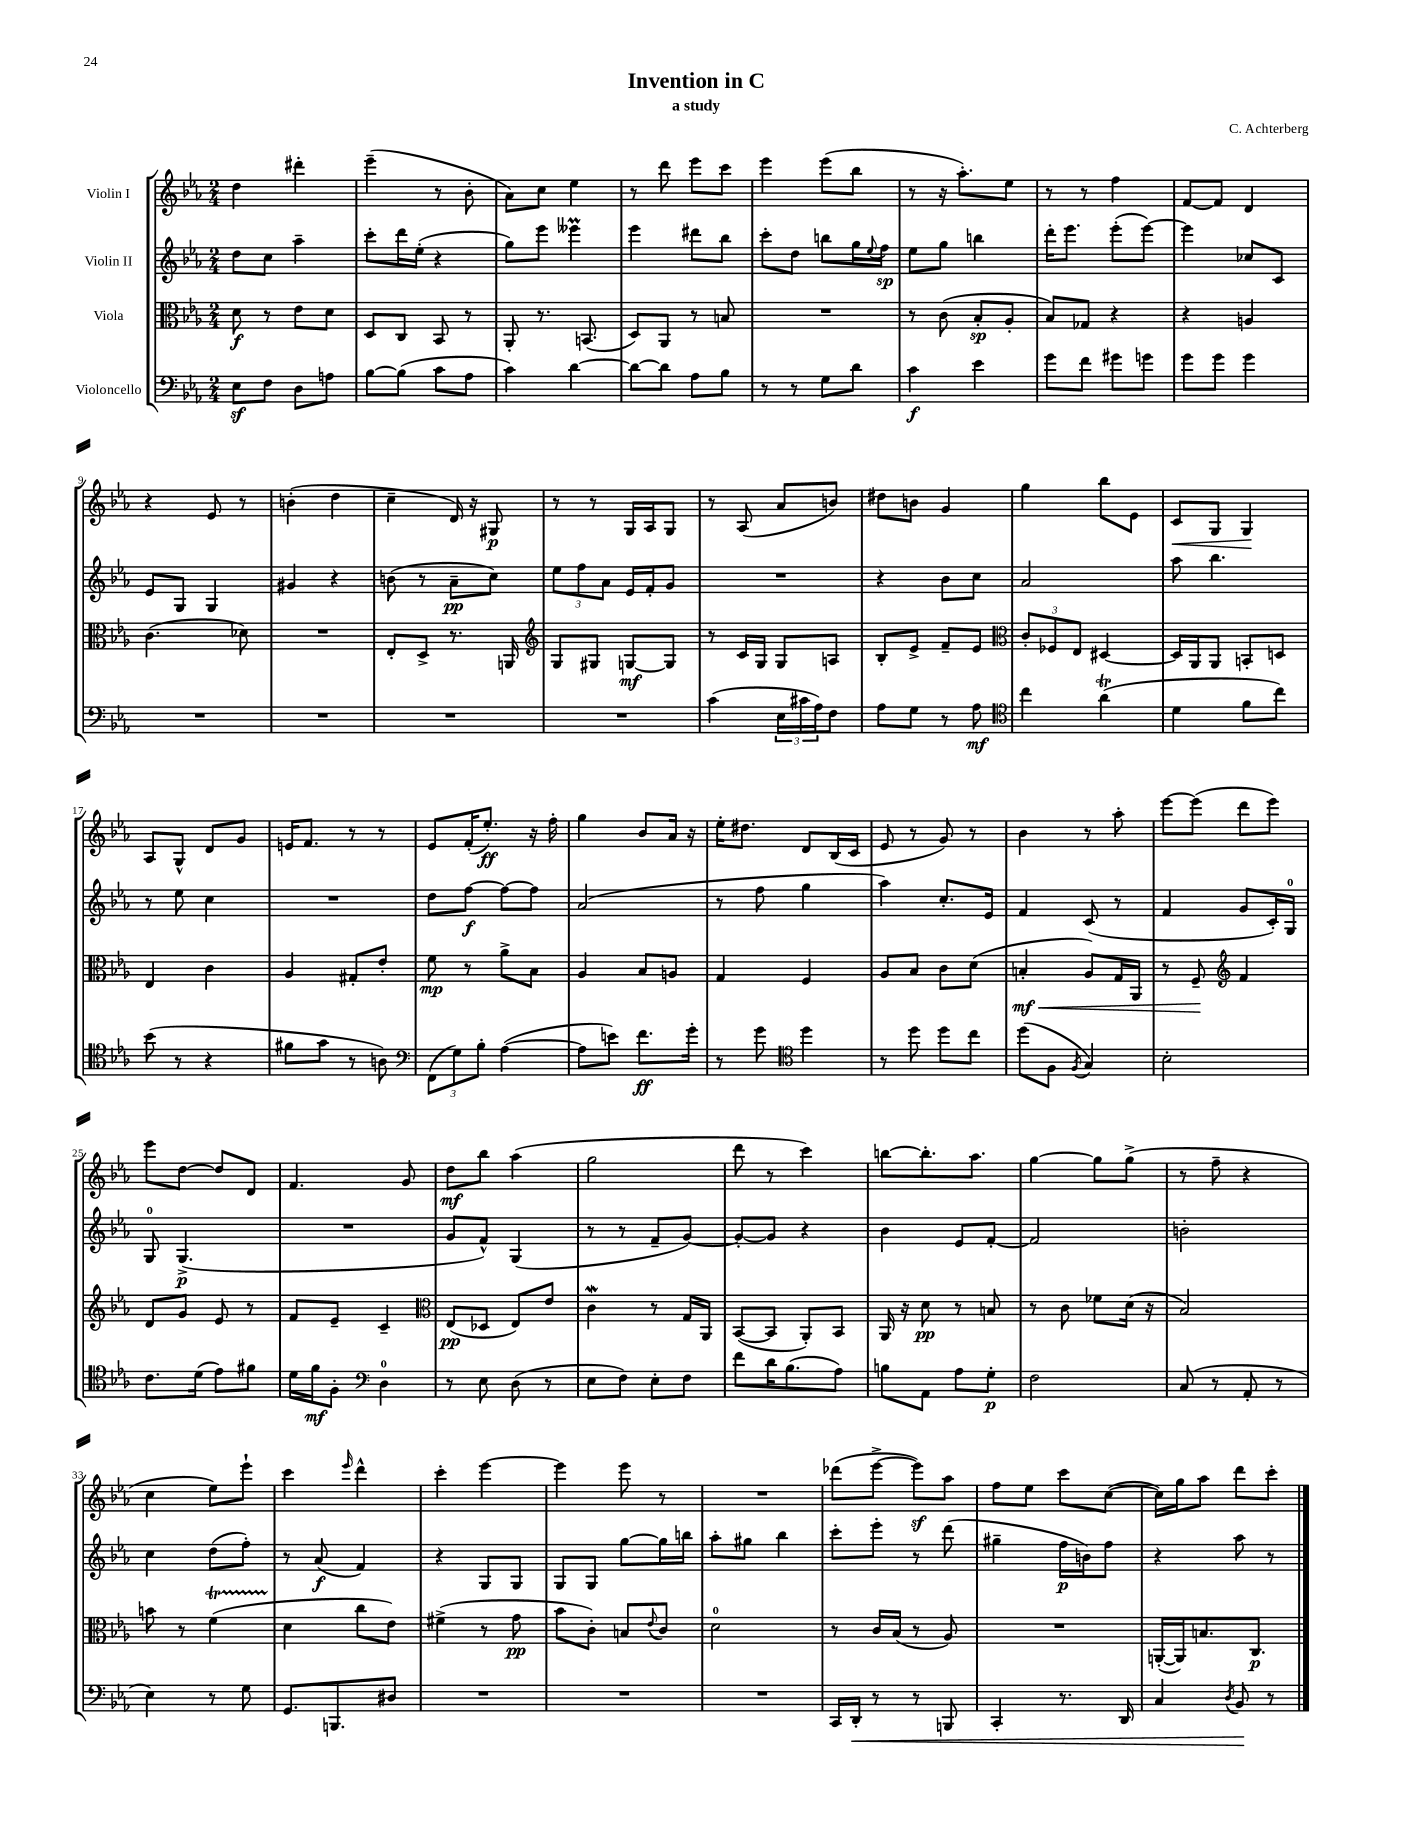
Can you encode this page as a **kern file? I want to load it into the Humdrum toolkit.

**kern	**kern	**kern	**kern
*staff4	*staff3	*staff2	*staff1
*clefF4	*clefC3	*clefG2	*clefG2
*k[b-e-a-]	*k[b-e-a-]	*k[b-e-a-]	*k[b-e-a-]
*M2/4	*M2/4	*M2/4	*M2/4
8E-\L	8d\	8dd\L	4dd\
8F\J	8r	8cc\J	.
8D\L	8e-\L	4aa-~\	4ddd#'\
8A\J	8d\J	.	.
=	=	=	=
[8B-\L	8D/L	8ccc'\L	(4eee-~\
(8B-\]J	8C/J	16ddd\L	.
.	.	(16ee-'\JJ	.
8c\L	8BB-/	4r	8r
8A-\J	8r	.	8b-'\
=	=	=	=
4c\)	8AA-'/	8gg\L)	8a-\L)
.	8.r	8eee-\J	8cc\J
[4d\	.	4eee--\	4ee-\
.	(8.BB/	.	.
=	=	=	=
8d\_L	8D/L)	4eee-\	8r
8d\]J	8AA-/J	.	8ddd\
8A-\L	8r	8ddd#\L	8eee-\L
8B-\J	8B/	8bb-\J	8ccc\J
=	=	=	=
8r	2r	8ccc'\L	4eee-\
8r	.	8dd\J	.
8G\L	.	8bb\L	(8eee-\L
8d\J	.	16gg\L	8bb-\J
.	.	8qqee-/	.
.	.	16ff\JJ	.
=	=	=	=
4c\	8r	8ee-\L	8r
.	(8c\	8gg\J	16r
.	.	.	8.aa-'\L)
4e-\	8B-'/L	4bb\	.
.	8A-'/J	.	8ee-\J
=	=	=	=
8g\L	8B-/L)	16ddd'\LK	8r
.	.	8.eee-\J	.
8f\J	8G-/J	.	8r
8g#\L	4r	(8eee-'\L	4ff\
8g\J	.	[8eee-\J)	.
=	=	=	=
8g\L	4r	4eee-\]	[8f/L
8g\J	.	.	8f/]J
4g\	4A/	8cc-/L	4d/
.	.	8c/J	.
=	=	=	=
2r	(4.c\	8e-/L	4r
.	.	8G/J	.
.	.	4G/	8e-/
.	8d-\)	.	8r
=	=	=	=
2r	2r	4g#/	(4b'\
.	.	4r	4dd\
=	=	=	=
2r	8E-'/L	(8b\	4cc~\
.	8D^/J	8r	.
.	8.r	8a-~\L	16d/)
.	.	.	16r
.	.	8cc\J)	8G#/
.	16AA/	.	.
=	=	=	=
*	*clefG2	*	*
2r	8G/L	12ee-\L	8r
.	.	12ff\	.
.	8G#/J	.	8r
.	.	12a-\J	.
.	[8G/L	16e-/LL	16G/LL
.	.	16f'/J	16A-/J
.	8G/]J	8g/J	8G/J
=	=	=	=
(4c\	8r	2r	8r
.	16c/LL	.	(8A-/
.	16G/JJ	.	.
24E-\LL	8G/L	.	8a-/L
24c#\	.	.	.
24A-\J)	.	.	.
8F\J	8A/J	.	8b/J)
=	=	=	=
8A-\L	8B-'/L	4r	8dd#\L
8G\J	8e-^/J	.	8b\J
8r	8f~/L	8b-\L	4g/
8A-\	8e-/J	8cc\J	.
=	=	=	=
*clefC4	*clefC3	*	*
4cc\	12c'/L	2a-/	4gg\
.	12F-/	.	.
.	12E-/J	.	.
(4a-\	[4D#/	.	8bb-\L
.	.	.	8e-\J
=	=	=	=
4d\	16D#/]LL	8aa-\	8c/L
.	16AA-/J	.	.
.	8AA-/J	4.bb-\	8G/J
8f\L	8BB'/L	.	4G/
8cc\J)	8D/J	.	.
=	=	=	=
(8b-\	4E-/	8r	8A-/L
8r	.	8ee-\	8G^^/J
4r	4c\	4cc\	8d/L
.	.	.	8g/J
=	=	=	=
8f#\L	4A-/	2r	16e/LK
.	.	.	8.f/J
8g\J	.	.	.
8r	8G#'/L	.	8r
8A\)	8e-'/J	.	8r
=	=	=	=
*clefF4	*	*	*
(12FF\L	8f\	8dd\L	8e-/L
12G\)	.	.	.
.	8r	[8ff\J	(16f'/K
12B-'\J	.	.	.
.	.	.	8.ee-'/J)
([4A-\	8a-^\L	8ff\_L	.
.	8B-\J	8ff\]J	16r
.	.	.	16ff'\
=	=	=	=
8A-\]L	4A-/	(2a-/	4gg\
8e\J)	.	.	.
8.f\L	8B-/L	.	8b-/L
.	8A/J	.	16a-/Jk
16g'\Jk	.	.	16r
=	=	=	=
8r	4G/	8r	16ee-'\LK
.	.	.	8.dd#\J
8g\	.	8ff\	.
*clefC4	*	*	*
4dd\	4F/	4gg\	8d/L
.	.	.	(16B-/L
.	.	.	16c/JJ
=	=	=	=
8r	8A-/L	4aa-\)	8e-/
8dd\	8B-/J	.	8r
8dd\L	8c\L	8.cc'/L	8g/)
8cc\J	(8d\J	.	8r
.	.	16e-/Jk	.
=	=	=	=
(8dd\L	4B'/	4f/	4b-\
8F\J	.	.	.
8qF/	.	.	.
4G/)	8A-/L)	(8c/	8r
.	16G/L	8r	8aa-'\
.	16AA-/JJ	.	.
=	=	=	=
2B-'\	8r	4f/	[8eee-\L
.	8F~/	.	(8eee-\]J
*	*clefG2	*	*
.	4f/	8g/L	8ddd\L
.	.	16c'/L)	8eee-\J)
.	.	16G/JJ	.
=	=	=	=
8.c\L	8d/L	8G/	8eee-\L
.	8g/J	(4.G^/	[8dd\J
(16d\Jk	.	.	.
8e-\L)	8e-/	.	8dd/]L
8f#\J	8r	.	8d/J
=	=	=	=
16d\LL	8f/L	2r	4.f/
16f\J	.	.	.
8F'\J	8e-~/J	.	.
*clefF4	*	*	*
4D\	4c~/	.	.
.	.	.	8g/
=	=	=	=
*	*clefC3	*	*
8r	(8E-/L	8g/L	8dd\L
8E-\	8D-/J	8f^^/J)	8bb-\J
(8D\	8E-/L)	(4G/	(4aa-\
8r	8e-/J	.	.
=	=	=	=
8E-\L	4c\	8r	2gg\
8F\J)	.	8r	.
8E-'\L	8r	8f~/L	.
8F\J	16G/LL	[8g/J)	.
.	16AA-/JJ	.	.
=	=	=	=
8f\L	([8BB-/L	8g'/_L	8ddd\
16d\K	8BB-/]J	8g/]J	8r
(8.B-\	.	.	.
.	8AA-'/L)	4r	4ccc\)
8A-\J)	8BB-/J	.	.
=	=	=	=
8B\L	16AA-/	4b-\	[8bb\L
.	16r	.	.
8AA-\J	8d\	.	8.bb'\]
8A-\L	8r	8e-/L	.
.	.	.	8.aa-\J
8G'\J	8B/	[8f'/J	.
=	=	=	=
2F\	8r	2f/]	[4gg\
.	8c\	.	.
.	8f-\L	.	8gg\]L
.	(16d\Jk	.	(8gg^\J
.	16r	.	.
=	=	=	=
(8C/	2B-/)	2b'\	8r
8r	.	.	8ff~\
8AA-'/	.	.	4r
8r	.	.	.
=	=	=	=
4E-\)	8b\	4cc\	4cc\
.	8r	.	.
8r	(4f\	(8dd\L	8ee-\L)
8G\	.	8ff'\J)	8eee-`\J
=	=	=	=
8.GG/L	4d\	8r	4ccc\
.	.	(8a-/	.
8.BBB/	.	.	.
.	.	.	16qqeee-/
.	8cc\L	4f/)	4ddd^^\
8D#/J	8e-\J)	.	.
=	=	=	=
2r	(4f#^\	4r	4ccc'\
.	8r	8G/L	[4eee-\
.	8g\	8G/J	.
=	=	=	=
2r	8b-\L	8G/L	4eee-\]
.	8c'\J)	8G/J	.
.	8B/L	[8gg\L	8eee-\
.	8qqe-/	.	.
.	8c/J	16gg\]L	8r
.	.	16bb\JJ	.
=	=	=	=
2r	2d\	8aa-'\L	2r
.	.	8gg#\J	.
.	.	4bb-\	.
=	=	=	=
16CC/LL	8r	8ccc'\L	(8ddd-\L
16DD'/JJ	.	.	.
8r	16c/LL	8eee-'\J	[8eee-^\J
.	(16B-/JJ	.	.
8r	8r	8r	8eee-\]L)
8BBB/	8A-/)	(8ddd\	8aa-\J
=	=	=	=
4CC'/	2r	4gg#~\	8ff\L
.	.	.	8ee-\J
8.r	.	16ff\LL	8ccc\L
.	.	16b\J)	.
.	.	8ff\J	([8cc\J
16DD/	.	.	.
=	=	=	=
4C/	([16AA'/LL	4r	16cc\]LL)
.	16AA/]J)	.	16gg\J
.	8.B/	.	8aa-\J
8qD/	.	.	.
8BB-/	.	8aa-\	8ddd\L
.	8.C/J	.	.
8r	.	8r	8ccc'\J
==	==	==	==
*-	*-	*-	*-
